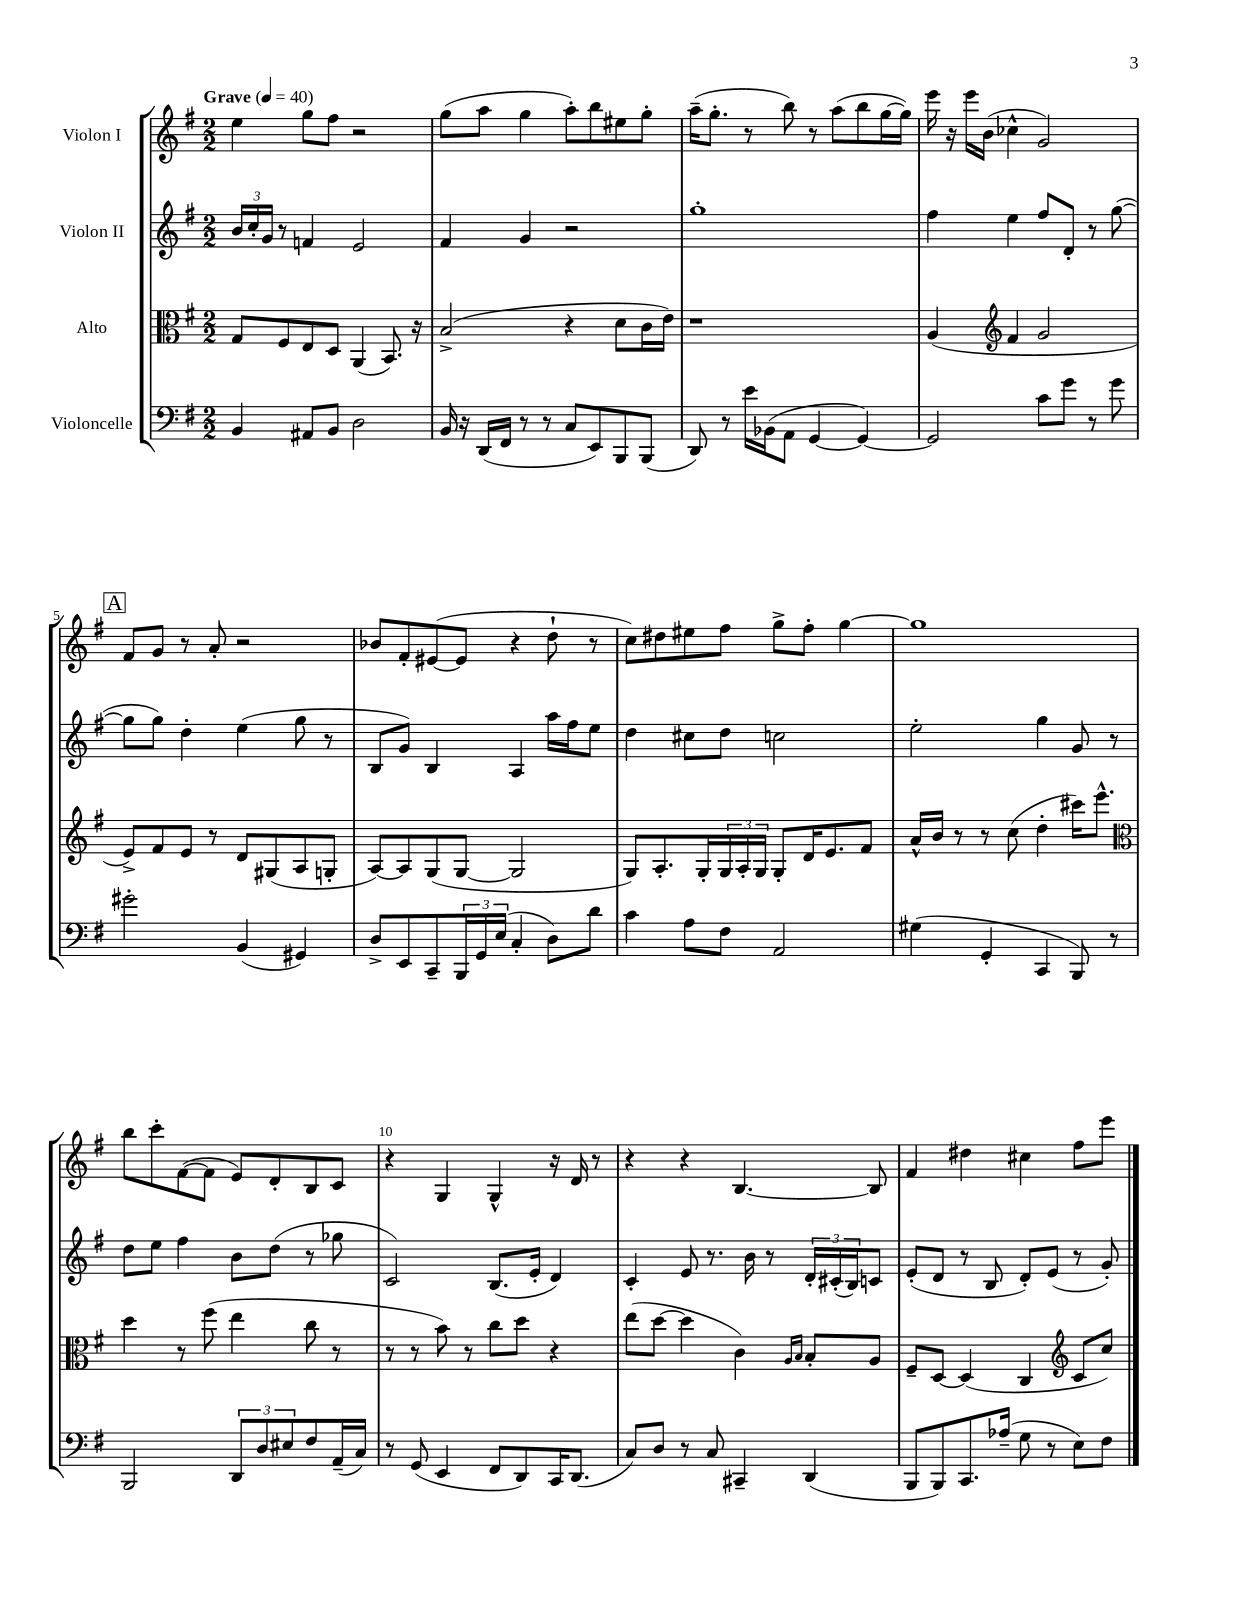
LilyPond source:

<<
\new StaffGroup <<
\new Staff = "s0" \with { instrumentName = "Violon I" } {
    \clef treble \key g \major \numericTimeSignature \time 2/2 \tempo "Grave" 4 = 40
    e''4 g''8 fis''8 r2 |
    g''8( a''8 g''4 a''8-.) b''8 eis''8 g''8-. |
    a''16--( g''8.-. r8 b''8) r8 a''8( b''8 g''16~ g''16) |
    e'''16 r16 e'''16 b'16( ces''4-^ g'2) |
    \mark \markup { \box "A" } fis'8 g'8 r8 a'8-. r2 |
    bes'8 fis'8-. eis'8~( eis'8 r4 d''8-! r8 |
    c''8) dis''8 eis''8 fis''8 g''8-> fis''8-. g''4~ |
    g''1 |
    b''8 c'''8-. fis'8~( fis'8 e'8) d'8-. b8 c'8 |
    r4 g4 g4-^ r16 d'16 r8 |
    r4 r4 b4.~ b8 |
    fis'4 dis''4 cis''4 fis''8 e'''8 \bar "|." |
}
\new Staff = "s1" \with { instrumentName = "Violon II" } {
    \clef treble \key g \major \numericTimeSignature \time 2/2
    \tuplet 3/2 { b'16 c''16-. g'16 } r8 f'4 e'2 |
    fis'4 g'4 r2 |
    g''1-. |
    fis''4 e''4 fis''8 d'8-. r8 g''8~( |
    \mark \markup { \box "A" } g''8 g''8) d''4-. e''4( g''8 r8 |
    b8 g'8) b4 a4 a''16 fis''16 e''8 |
    d''4 cis''8 d''8 c''2 |
    e''2-. g''4 g'8 r8 |
    d''8 e''8 fis''4 b'8 d''8( r8 ges''8 |
    c'2) b8.( e'16-. d'4) |
    c'4-. e'8 r8. b'16 r8 \tuplet 3/2 { d'16-. cis'16-.( b16) } c'8 |
    e'8-.( d'8 r8 b8 d'8-.) e'8( r8 g'8-.) \bar "|." |
}
\new Staff = "s2" \with { instrumentName = "Alto" } {
    \clef alto \key g \major \numericTimeSignature \time 2/2
    g8 fis8 e8 d8 a,4( b,8.) r16 |
    b2->( r4 d'8 c'16 e'16) |
    r1 |
    a4( \clef treble fis'4 g'2 |
    \mark \markup { \box "A" } e'8->) fis'8 e'8 r8 d'8 gis8( a8 g8-. |
    a8~) a8 g8( g8~ g2 |
    g8) a8.-. g16-. \tuplet 3/2 { g16 a16-. g16 } g8-. d'16 e'8. fis'8 |
    a'16-^ b'16 r8 r8 c''8( d''4-. cis'''16) e'''8.-^ |
    \clef alto d''4 r8 fis''8( e''4 c''8 r8 |
    r8 r8 b'8) r8 c''8 d''8 r4 |
    e''8( d''8~ d''4 c'4) \grace { a16 b16 } b8-. a8 |
    fis8-- d8~ d4( c4 \clef treble c'8 c''8) \bar "|." |
}
\new Staff = "s3" \with { instrumentName = "Violoncelle" } {
    \clef bass \key g \major \numericTimeSignature \time 2/2
    b,4 ais,8 b,8 d2 |
    b,16 r16 d,16( fis,16 r8 r8 c8 e,8) b,,8 b,,8( |
    d,8) r8 e'16 bes,16( a,8 g,4~ g,4~) |
    g,2 c'8 g'8 r8 g'8 |
    \mark \markup { \box "A" } gis'2-. b,4( gis,4) |
    d8-> e,8 c,8-- \tuplet 3/2 { b,,16 g,16 e16( } c4-. d8) d'8 |
    c'4 a8 fis8 a,2 |
    gis4( g,4-. c,4 b,,8) r8 |
    b,,2 \tuplet 3/2 { d,8 d8 eis8 } fis8 a,16--( c16) |
    r8 g,8( e,4 fis,8 d,8) c,16 d,8.( |
    c8) d8 r8 c8 cis,4-- d,4( |
    b,,8 b,,8) c,8. aes16--( g8 r8 e8) fis8 \bar "|." |
}
>>
>>
\layout { \context { \Score \override BarNumber.break-visibility = ##(#f #t #t) barNumberVisibility = #(every-nth-bar-number-visible 5) } }
